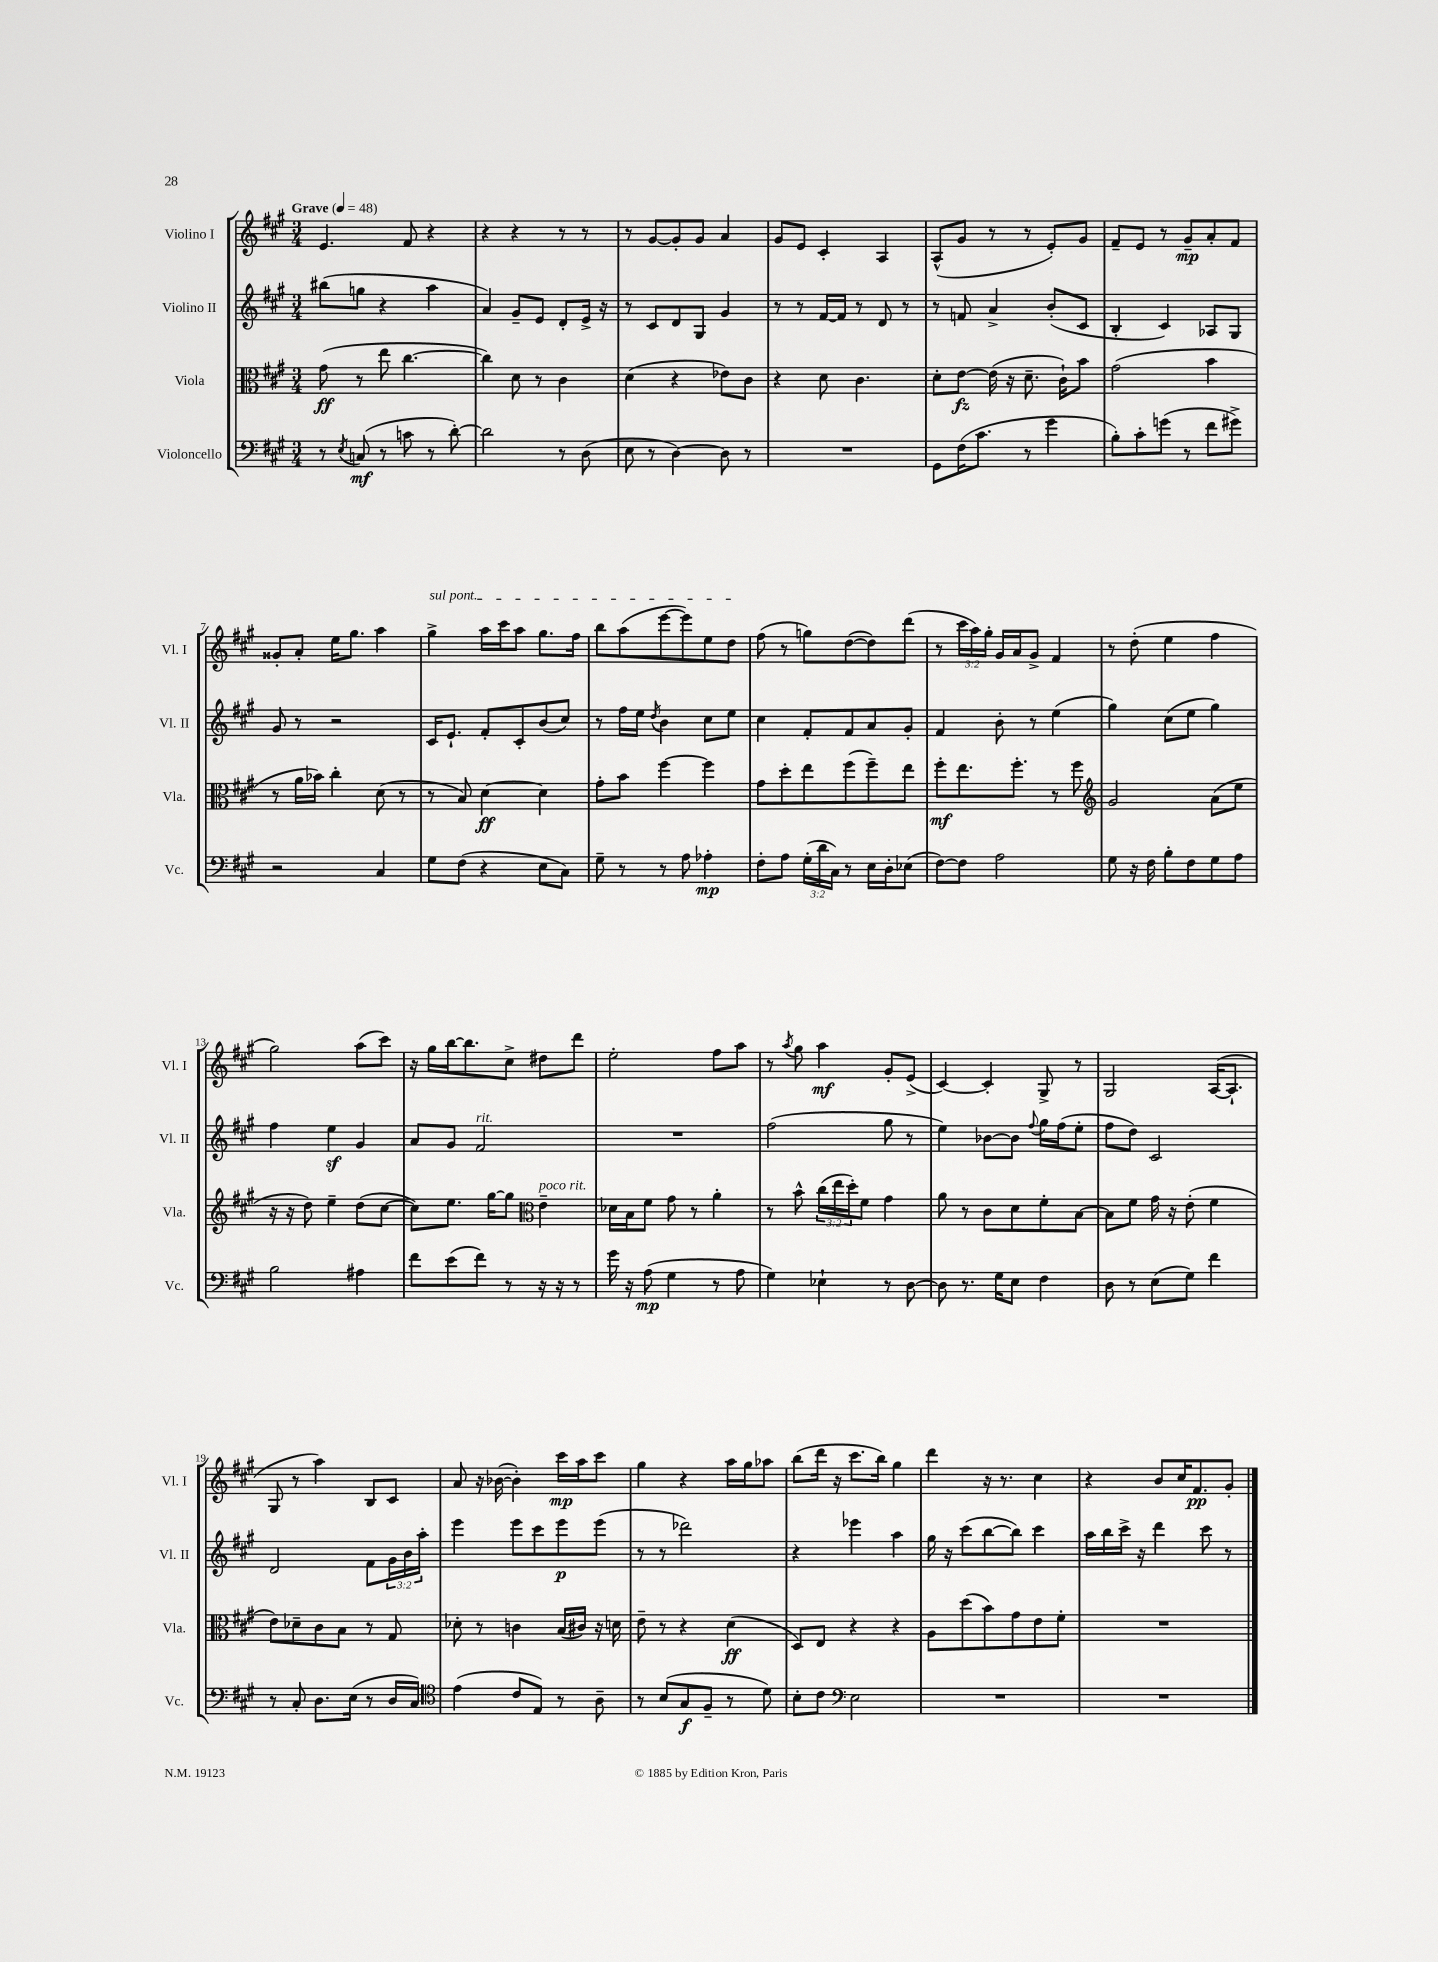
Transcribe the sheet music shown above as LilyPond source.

<<
\new StaffGroup <<
\new Staff = "s0" \with { instrumentName = "Violino I" shortInstrumentName = "Vl. I" } {
    \clef treble \key a \major \numericTimeSignature \time 3/4 \override Staff.TupletNumber.text = #tuplet-number::calc-fraction-text \tempo "Grave" 4 = 48
    e'4. fis'8 r4 |
    r4 r4 r8 r8 |
    r8 gis'8~ gis'8-. gis'8 a'4 |
    gis'8 e'8 cis'4-. a4 |
    a8-^( gis'8 r8 r8 e'8-.) gis'8 |
    fis'8-- e'8 r8 gis'8--\mp a'8-. fis'8 |
    gisis'8-. a'8-. e''16 gis''8. a''4 |
    \once \override TextSpanner.bound-details.left.text = \markup { \italic "sul pont." } gis''4->\startTextSpan a''16 cis'''16 a''8 gis''8. fis''16 |
    b''8 a''8( e'''8~ e'''8) e''8 d''8\stopTextSpan |
    fis''8( r8 g''8) d''8~( d''8) d'''8( |
    r8 \tuplet 3/2 { cis'''16 a''16) gis''16-. } gis'16 a'16 gis'8-> fis'4 |
    r8 d''8-.( e''4 fis''4 |
    gis''2) a''8( cis'''8) |
    r16 gis''16 b''16~ b''8. cis''8-> dis''8 d'''8 |
    e''2-. fis''8 a''8 |
    r8 \acciaccatura { a''8 } gis''8 a''4\mf gis'8-. e'8->( |
    cis'4~) cis'4-. gis8-> r8 |
    gis2 a16~( a8.-! |
    gis8 r8 a''4) b8 cis'8 |
    a'8 r16 bes'16~( bes'4-.) cis'''16\mp a''16 cis'''8 |
    gis''4 r4 a''16 gis''16 aes''8 |
    b''8( d'''16 r16 cis'''8. b''16) gis''4 |
    d'''4 r16 r8. cis''4 |
    r4 b'8 cis''16 fis'8.\pp gis'8-. \bar "|." |
}
\new Staff = "s1" \with { instrumentName = "Violino II" shortInstrumentName = "Vl. II" } {
    \clef treble \key a \major \numericTimeSignature \time 3/4 \override Staff.TupletNumber.text = #tuplet-number::calc-fraction-text
    bis''8( g''8 r4 a''4 |
    a'4) gis'8-- e'8 d'8-. e'16-> r16 |
    r8 cis'8 d'8 gis8 gis'4 |
    r8 r8 fis'16~ fis'16 r8 d'8 r8 |
    r8 f'8 a'4-> b'8-.( cis'8 |
    b4-. cis'4) aes8 gis8 |
    gis'8 r8 r2 |
    cis'16 e'8.-! fis'8-. cis'8-. b'8( cis''8) |
    r8 fis''16 e''16 \acciaccatura { d''8 } b'4 cis''8 e''8 |
    cis''4 fis'8-. fis'8 a'8 gis'8-. |
    fis'4 b'8-. r8 e''4( |
    gis''4) cis''8( e''8 gis''4) |
    fis''4 e''4\sf gis'4 |
    a'8 gis'8 fis'2^\markup { \italic "rit." } |
    R2. |
    fis''2( gis''8 r8 |
    e''4) bes'8~ bes'8 \appoggiatura { fis''8 } gis''16 fis''16( e''8-. |
    fis''8 d''8) cis'2 |
    d'2 fis'8 \tuplet 3/2 { gis'16 b'16 a''16-. } |
    e'''4 e'''8 cis'''8 e'''8\p e'''8( |
    r8 r8 des'''2) |
    r4 ees'''4 a''4 |
    gis''16 r16 cis'''8( b''8~ b''8) cis'''4 |
    a''16 b''16 cis'''16-> r16 d'''4 cis'''8 r8 \bar "|." |
}
\new Staff = "s2" \with { instrumentName = "Viola" shortInstrumentName = "Vla." } {
    \clef alto \key a \major \numericTimeSignature \time 3/4 \override Staff.TupletNumber.text = #tuplet-number::calc-fraction-text
    gis'8\ff( r8 e''8 cis''4.~ |
    cis''4) d'8 r8 cis'4 |
    d'4( r4 ees'8) cis'8 |
    r4 d'8 cis'4. |
    d'8-. e'8~\fz e'16( r16 d'8.-- cis'16-!) b'8 |
    gis'2( b'4 |
    r8 a'16 bes'16) cis''4-. d'8( r8 |
    r8 b8) d'4~\ff d'4 |
    gis'8-. b'8 fis''4~ fis''4 |
    gis'8 d''8-. e''8 fis''8( fis''8--) e''8 |
    fis''8-.\mf e''8. fis''8.-. r8 fis''8 |
    \clef treble gis'2 a'8( e''8 |
    r16 r16 d''8) e''4-- d''8( cis''8~ |
    cis''8) e''8. gis''16~ gis''8 \clef alto e'4--^\markup { \italic "poco rit." } |
    des'16 b16 fis'8 gis'8 r8 a'4-. |
    r8 b'8-^ \tuplet 3/2 { cis''16( e''16 d''16-.) } fis'8 gis'4 |
    a'8 r8 cis'8 d'8 fis'8-. b8~ |
    b8 fis'8 gis'16 r16 e'8-.( fis'4 |
    e'8) des'8-- cis'8 b8 r8 gis8 |
    des'8-. r8 c'4 b16( cis'16) r16 d'16 |
    e'8-- r8 r4 d'4\ff( |
    d8) e8 r4 r4 |
    a8 d''8( b'8) gis'8 e'8 fis'8-. |
    R2. \bar "|." |
}
\new Staff = "s3" \with { instrumentName = "Violoncello" shortInstrumentName = "Vc." } {
    \clef bass \key a \major \numericTimeSignature \time 3/4 \override Staff.TupletNumber.text = #tuplet-number::calc-fraction-text
    r8 \acciaccatura { e8 } c8\mf( r8 c'8 r8 d'8~-.) |
    d'2 r8 d8( |
    e8 r8 d4~) d8 r8 |
    R2. |
    gis,8 fis16( cis'8. r8 gis'4 |
    b8-.) cis'8-. g'8( r8 fis'8 gis'8->) |
    r2 cis4 |
    gis8 fis8( r4 e8 cis8) |
    gis8-- r8 r8 a8 aes4-.\mp |
    fis8-. a8 \tuplet 3/2 { gis16-.( d'16 cis16) } r8 e16 d16-. ees8( |
    fis8~) fis8 a2 |
    gis8 r16 fis16 b8-. fis8 gis8 a8 |
    b2 ais4 |
    fis'8 e'8( fis'8) r8 r16 r16 r8 |
    gis'16 r16 a8\mp( gis4 r8 a8 |
    gis4) ees4-! r8 d8~ |
    d8 r8. gis16 e8 fis4 |
    d8 r8 e8( gis8) fis'4 |
    r8 cis8-. d8. e16( r8 d16 cis16) |
    \clef tenor e'4( cis'8 e8) r8 a8-- |
    r8 b8( gis8\f fis8-- r8 d'8) |
    b8-. cis'8 \clef bass e2 |
    R2. |
    R2. \bar "|." |
}
>>
>>
